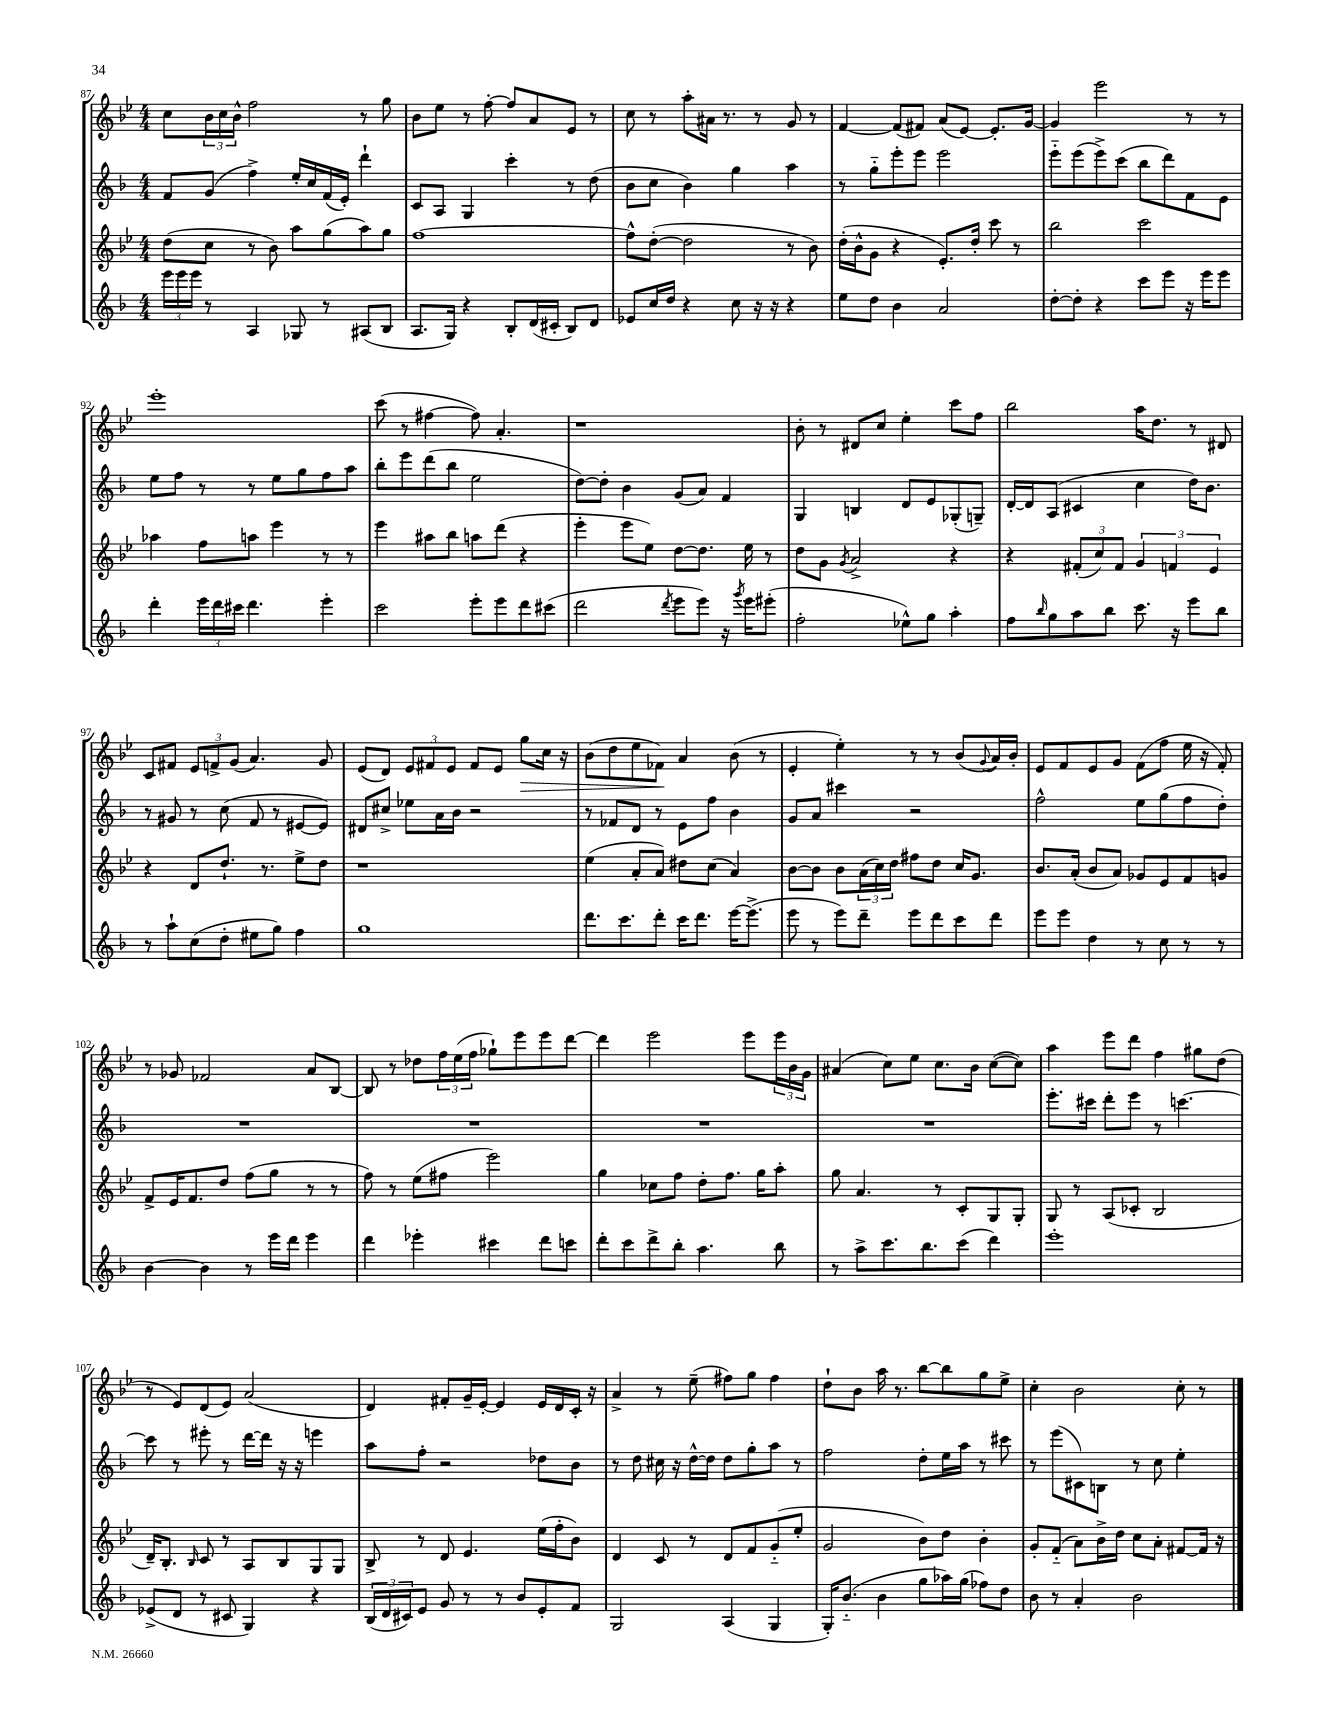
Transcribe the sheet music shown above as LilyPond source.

<<
\new StaffGroup <<
\new Staff = "s0" {
    \clef treble \key bes \major \numericTimeSignature \time 4/4
    c''8 \tuplet 3/2 { bes'16 c''16 bes'16-^ } f''2 r8 g''8 |
    bes'8 ees''8 r8 f''8~-. f''8 a'8 ees'8 r8 |
    c''8 r8 a''8-. ais'16 r8. r8 g'8 r8 |
    f'4~ f'8( fis'8) a'8( ees'8~) ees'8.-. g'16~ |
    g'4 ees'''2 r8 r8 |
    ees'''1-. |
    c'''8( r8 fis''4~ fis''8) a'4.-. |
    r1 |
    bes'8-. r8 dis'8 c''8 ees''4-. c'''8 f''8 |
    bes''2 a''16 d''8. r8 dis'8 |
    c'8 fis'8 \tuplet 3/2 { ees'8 f'8-> g'8( } a'4.) g'8 |
    ees'8( d'8) \tuplet 3/2 { ees'8 fis'8 ees'8 } fis'8 ees'8 g''8\> c''16 r16 |
    bes'8( d''8 ees''8 fes'8\!) a'4 bes'8( r8 |
    ees'4-. ees''4-.) r8 r8 bes'8( \appoggiatura { g'8 } a'16) bes'16-. |
    ees'8 f'8 ees'8 g'8 f'8( f''8 ees''16 r16 f'8-.) |
    r8 ges'8 fes'2 a'8 bes8~ |
    bes8 r8 des''8 \tuplet 3/2 { f''16 ees''16( f''16 } ges''8-!) ees'''8 ees'''8 d'''8~ |
    d'''4 ees'''2 ees'''8 \tuplet 3/2 { ees'''16 bes'16 g'16 } |
    ais'4( c''8) ees''8 c''8. bes'16 c''8~( c''8) |
    a''4 ees'''8 d'''8 f''4 gis''8 d''8( |
    r8 ees'8) d'8( ees'8) a'2( |
    d'4) fis'8-. g'16-- ees'16~-. ees'4 ees'16 d'16 c'16-. r16 |
    a'4-> r8 ees''8--( fis''8) g''8 fis''4 |
    d''8-! bes'8 a''16 r8. bes''8~ bes''8 g''8 ees''8-> |
    c''4-. bes'2 c''8-. r8 \bar "|." |
}
\new Staff = "s1" {
    \clef treble \key f \major \numericTimeSignature \time 4/4
    f'8 g'8( f''4->) e''16-. c''16 f'16( e'16-.) d'''4-! |
    c'8 a8 g4 c'''4-. r8 d''8( |
    bes'8 c''8 bes'4) g''4 a''4 |
    r8 g''8-_ e'''8-. e'''8 e'''2 |
    e'''8-_ e'''8( e'''8->) c'''8( bes''8 d'''8) f'8 e'8 |
    e''8 f''8 r8 r8 e''8 g''8 f''8 a''8 |
    bes''8-. e'''8 d'''8( bes''8 e''2 |
    d''8~) d''8-. bes'4 g'8( a'8) f'4 |
    g4 b4 d'8 e'8 ges8-.( g8--) |
    d'16~-. d'16 a8( cis'4 c''4 d''16) bes'8. |
    r8 gis'8 r8 c''8( f'8 r8 eis'8~ eis'8) |
    dis'8 cis''8-> ees''8 a'16 bes'16 r2 |
    r8 fes'8 d'8 r8 e'8 f''8 bes'4 |
    g'8 a'8 cis'''4 r2 |
    f''2-^ e''8 g''8( f''8 d''8-.) |
    R1 |
    R1 |
    R1 |
    R1 |
    e'''8.-. cis'''16 d'''8-. e'''8 r8 c'''4.~ |
    c'''8 r8 eis'''8-. r8 d'''16~ d'''16 r16 r16 e'''4 |
    a''8 f''8-. r2 des''8 bes'8 |
    r8 d''8 cis''16 r16 d''16~-^ d''16 d''8 g''8-. a''8 r8 |
    f''2 d''8-. e''16 a''16 r8 cis'''8 |
    r8 e'''8( cis'8) b8 r8 c''8 e''4-. \bar "|." |
}
\new Staff = "s2" {
    \clef treble \key bes \major \numericTimeSignature \time 4/4
    d''8( c''8 r8 bes'8) a''8 g''8( a''8) g''8 |
    f''1~ |
    f''8-^ d''8~-.( d''2 r8 bes'8) |
    d''16-.( bes'16-^ g'8 r4 ees'8.-.) d''16-. c'''8 r8 |
    bes''2 c'''2 |
    aes''4 f''8 a''8 ees'''4 r8 r8 |
    ees'''4 ais''8 bes''8 a''8 d'''8( r4 |
    ees'''4-. ees'''8 ees''8) d''8~ d''8. ees''16 r8 |
    d''8 g'8 \acciaccatura { g'8 } a'2-> r4 |
    r4 \tuplet 3/2 { fis'8-.( c''8) fis'8 } \tuplet 3/2 { g'4 f'4 ees'4 } |
    r4 d'8 d''8.-! r8. ees''8-> d''8 |
    r1 |
    ees''4( a'8-. a'8) dis''8 c''8( a'4) |
    bes'8~ bes'8 bes'8 \tuplet 3/2 { a'16( c''16) d''16 } fis''8 d''8 c''16 g'8. |
    bes'8. a'16-.( bes'8 a'8) ges'8 ees'8 f'8 g'8 |
    f'8-> ees'16 f'8. d''8 f''8( g''8 r8 r8 |
    f''8) r8 ees''8( fis''8 ees'''2) |
    g''4 ces''8 f''8 d''8-. f''8. g''16 a''8-. |
    g''8 a'4. r8 c'8-. g8 g8-. |
    g8 r8 a8( ces'8-. bes2 |
    d'16--) bes8.-. \grace { bes16 } c'8 r8 a8 bes8 g8 g8 |
    bes8-> r8 d'8 ees'4. ees''16( f''16-. bes'8) |
    d'4 c'8 r8 d'8 f'8 g'8-_( ees''8-. |
    g'2 bes'8) d''8 bes'4-. |
    g'8-. f'8-_( a'8) bes'16-> d''16 c''8 a'8-. fis'8~ fis'16 r16 \bar "|." |
}
\new Staff = "s3" {
    \clef treble \key f \major \numericTimeSignature \time 4/4
    \tuplet 3/2 { e'''16 e'''16 e'''16 } r8 a4 ges8 r8 ais8( bes8 |
    a8. g16) r4 bes8-. d'16( cis'16-. bes8) d'8 |
    ees'8 c''16 d''16 r4 c''8 r16 r16 r4 |
    e''8 d''8 bes'4 a'2 |
    d''8~-. d''8-. r4 c'''8 e'''8 r16 e'''16 e'''8 |
    d'''4-. \tuplet 3/2 { e'''16 d'''16 cis'''16 } d'''4. e'''4-. |
    c'''2 e'''8-. e'''8 d'''8 cis'''8( |
    d'''2 \acciaccatura { d'''8 } e'''8 e'''8) r16 \acciaccatura { g'''8 } e'''16 eis'''8-.( |
    f''2-. ees''8-^) g''8 a''4-. |
    f''8 \grace { bes''16 } g''8 a''8 bes''8 c'''8. r16 e'''8 bes''8 |
    r8 a''8-! c''8( d''8-. eis''8 g''8) f''4 |
    g''1 |
    d'''8. c'''8. d'''8-. c'''16 d'''8. e'''16~ e'''8.->( |
    e'''8 r8 e'''8) d'''8-- e'''8 d'''8 c'''8 d'''8 |
    e'''8 e'''8 d''4 r8 c''8 r8 r8 |
    bes'4~ bes'4 r8 e'''16 d'''16 e'''4 |
    d'''4 ees'''4-. cis'''4 d'''8 c'''8 |
    d'''8-. c'''8 d'''8-> bes''8-. a''4. bes''8 |
    r8 a''8-> c'''8. bes''8. c'''8( d'''4) |
    e'''1-. |
    ees'8->( d'8 r8 cis'8 g4) r4 |
    \tuplet 3/2 { bes16( d'16 cis'16) } e'8 g'8 r8 r8 bes'8 e'8-. f'8 |
    g2 a4( g4 |
    g16-.) bes'8.-_( bes'4 g''8 aes''16) g''16( fes''8) d''8 |
    bes'8 r8 a'4-. bes'2 \bar "|." |
}
>>
>>
\layout { \context { \Score currentBarNumber = #87 } }
